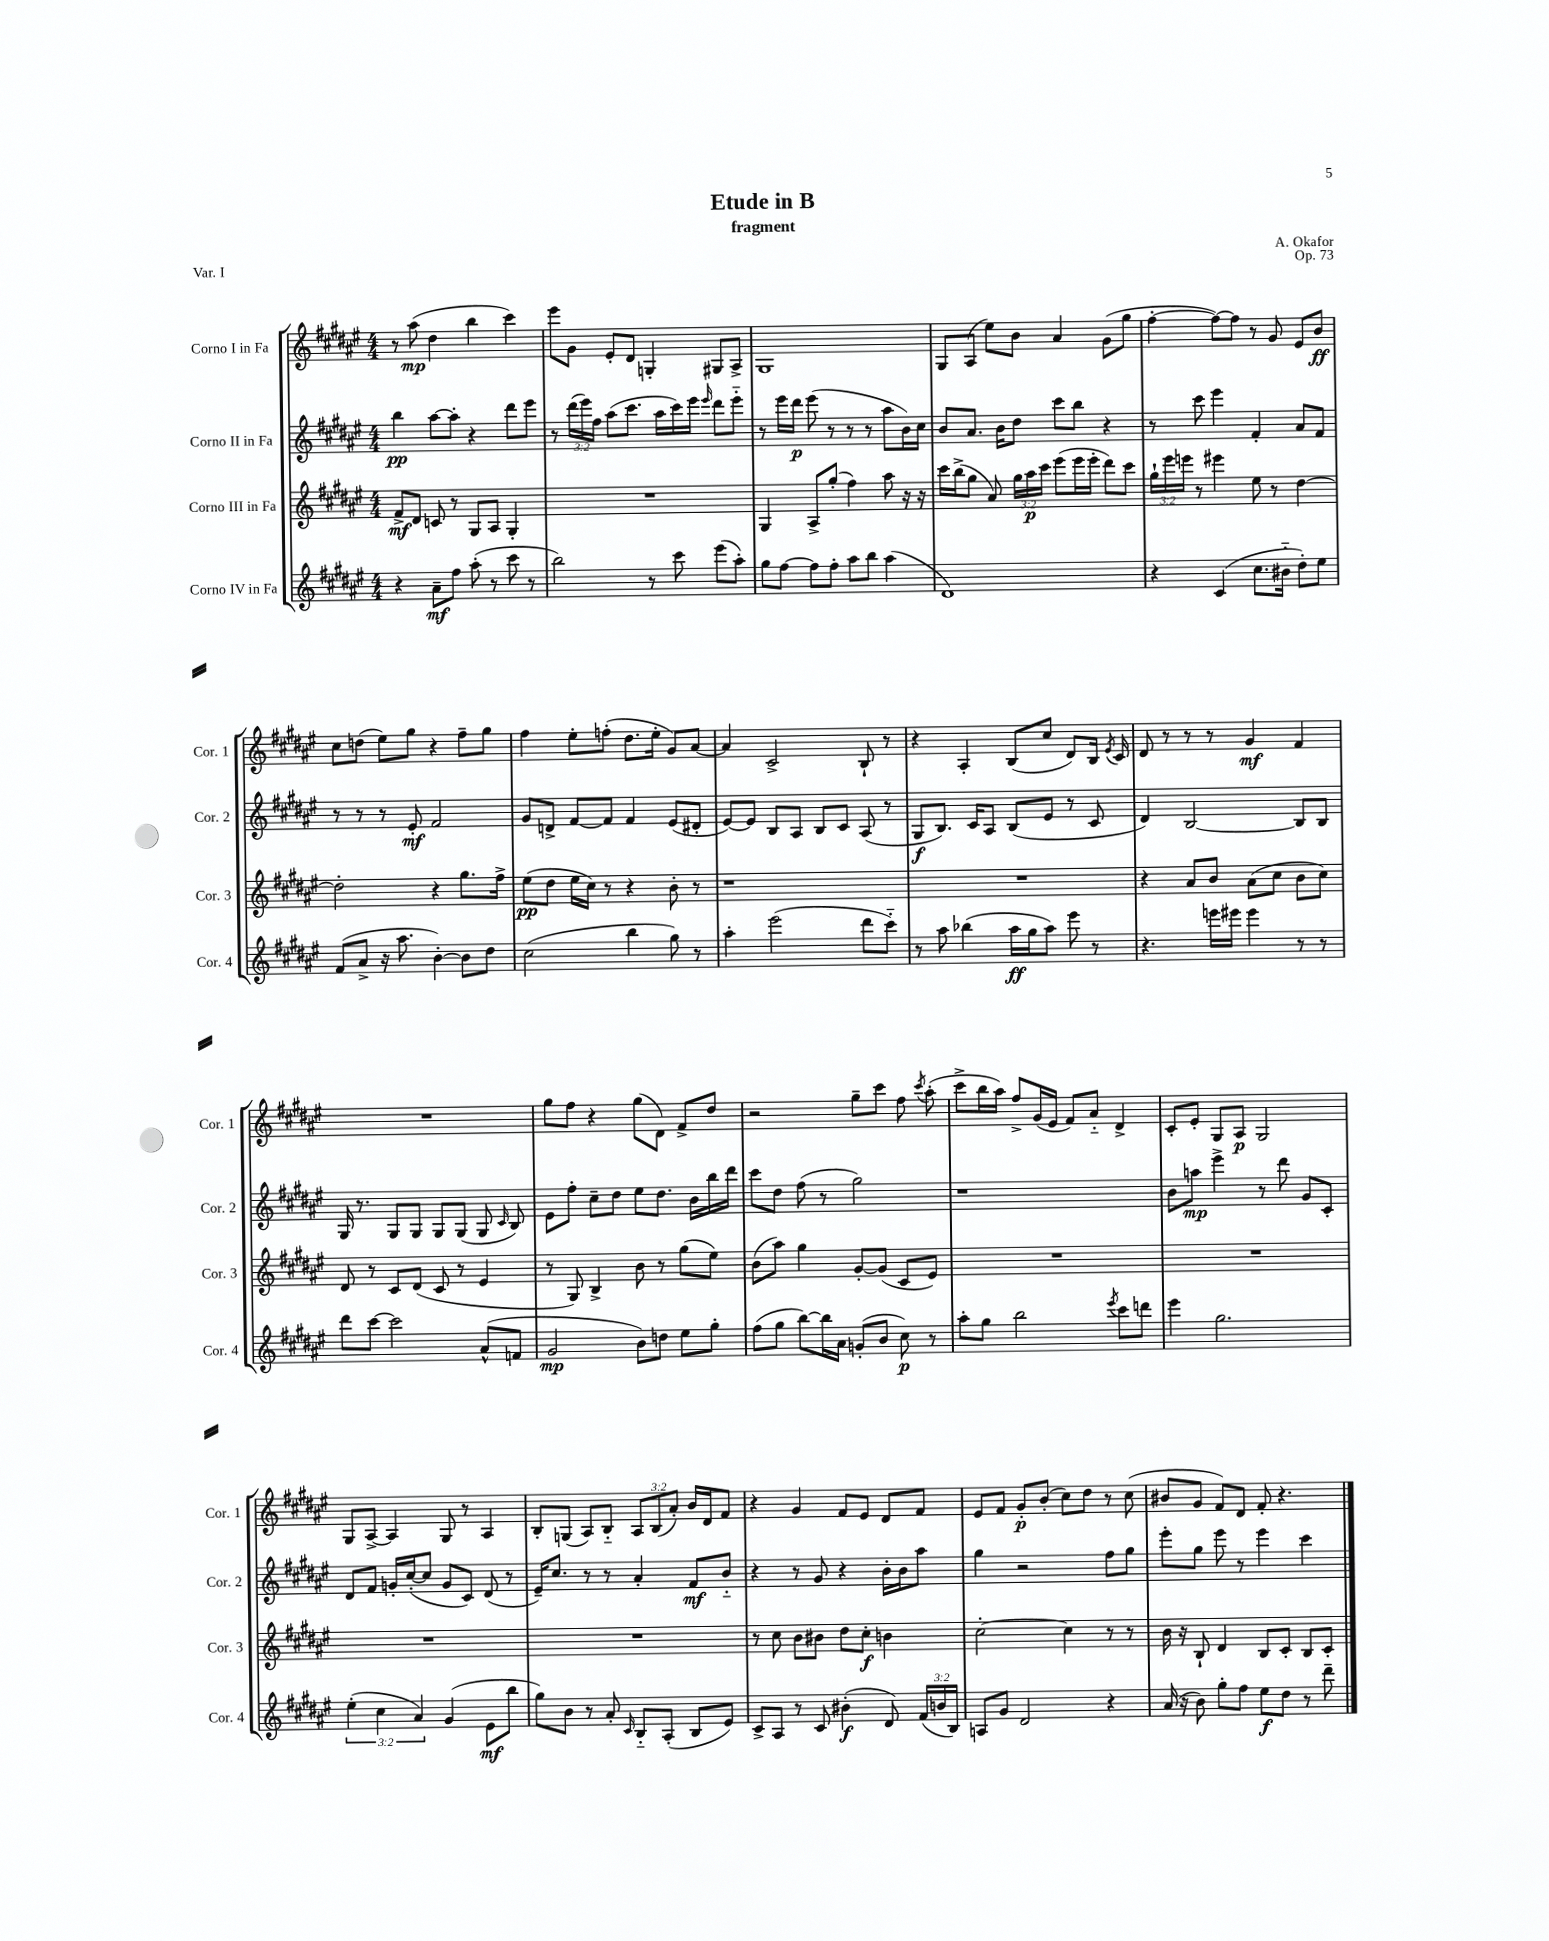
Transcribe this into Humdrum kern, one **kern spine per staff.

**kern	**kern	**kern	**kern
*staff4	*staff3	*staff2	*staff1
*clefG2	*clefG2	*clefG2	*clefG2
*k[f#c#g#d#a#e#]	*k[f#c#g#d#a#e#]	*k[f#c#g#d#a#e#]	*k[f#c#g#d#a#e#]
*M4/4	*M4/4	*M4/4	*M4/4
4r	8f#^/L	4bb\	8r
.	8d#/J	.	(8aa#\
8a#~\L	8c/	[8aa#\L	4dd#\
8ff#\J	8r	8aa#'\]J	.
(8aa#'\	8G#/L	4r	4bb\
8r	8A#/J	.	.
8ccc#\	4G#'/	8ddd#\L	4ccc#\)
8r	.	8eee#\J	.
=	=	=	=
2bb\)	1r	8r	8eee#\L
.	.	(24ddd#\LL	8g#\J
.	.	24eee#\)	.
.	.	24ff#\JJ	.
.	.	(8aa#\L	8e#'/L
.	.	8.ccc#\J	8d#/J
8r	.	.	4G'/
.	.	16aa#\LL	.
8ccc#\	.	16ccc#\)	.
.	.	16eee#\JJ	.
.	.	16qqeee#/	.
(8eee#\L	.	8ddd#\L	8G#/L
8aa#'\J)	.	8eee#'~\J	8A#^/J
=	=	=	=
8gg#\L	4G#/	8r	1G#
[8ff#\J	.	16eee#\LL	.
.	.	16ddd#\JJ	.
8ff#\]L	8A#^/L	(8eee#\	.
8ff#'\J	(8gg#'/J	8r	.
8aa#\L	4ff#\)	8r	.
8bb\J	.	8r	.
(4aa#\	8aa#\	8aa#\L	.
.	16r	16b\L)	.
.	16r	16cc#\JJ	.
=	=	=	=
1d#)	16ccc#\LL	8b/L	8G#/L
.	(16bb^\J	.	.
.	8gg#\J	8.a#/J	(8A#/J
.	8a#/)	.	8ee#\L)
.	.	16b\LK	.
.	24gg#\LL	8dd#\J	8b\J
.	24aa#\	.	.
.	24ccc#\JJ	.	.
.	(8eee#\L	8ccc#\L	4a#/
.	16eee#\L	8bb\J	.
.	16eee#'\JJ	.	.
.	8ddd#\L)	4r	(8g#\L
.	8ccc#\J	.	8gg#\J
=	=	=	=
4r	24gg#`\LL	8r	[4ff#'\
.	24eee#\	.	.
.	24eee\JJ	.	.
.	8r	8ccc#\	.
(4c#/	4eee#\	4eee#\	8ff#\_L)
.	.	.	8ff#\]J
8.cc#\L	8ee#\	4f#'/	8r
.	8r	.	8g#/
16b#'~\Jk	.	.	.
8dd#'\L)	[4dd#\	8a#/L	8e#/L
8ee#\J	.	8f#/J	8b/J
=	=	=	=
(8f#/L	2dd#'\]	8r	8cc#\L
8a#^/J	.	8r	(8dd\J
16r	.	8r	8ee#\L)
8.aa#\	.	.	.
.	.	8e#'/	8gg#\J
[4b'\)	4r	2f#/	4r
8b\]L	8.gg#\L	.	8ff#~\L
8dd#\J	.	.	8gg#\J
.	16ff#^\Jk	.	.
=	=	=	=
(2cc#\	(8ee#\L	8g#/L	4ff#\
.	8dd#\J	8d^/J	.
.	16ee#\LL	[8f#/L	8ee#'\L
.	16cc#\JJ)	.	.
.	8r	8f#/]J	(8ff'\J
4bb\	4r	4f#/	8.dd#\L
.	.	.	16ee#'\Jk
8gg#\)	8b'\	(8e#/L	8g#/L)
8r	8r	8d#'/J	[8a#/J
=	=	=	=
4aa#'\	1r	[8e#/L)	4a#/]
.	.	8e#/]J	.
(2eee#\	.	8B/L	2c#^/
.	.	8A#/J	.
.	.	8B/L	.
.	.	8c#/J	.
8ddd#\L	.	(8A#/	8B`/
8ccc#'~\J)	.	8r	8r
=	=	=	=
8r	1r	8G#/L	4r
8aa#\	.	8.B/J)	.
(4bb-\	.	.	4A#'/
.	.	16c#/LK	.
.	.	8A#/J	.
16aa#\LL	.	(8B/L	(8B/L
16gg#\J	.	.	.
8aa#\J)	.	8e#/J	8cc#/J
8eee#\	.	8r	8d#/L)
8r	.	8c#/	16B/Jk
.	.	.	8qe#/
.	.	.	16c#/
=	=	=	=
4.r	4r	4d#/)	8d#/
.	.	.	8r
.	8a#/L	[2B/	8r
16eee\LL	8b/J	.	8r
16eee#\JJ	.	.	.
4eee#\	(8a#\L	.	4g#/
.	8cc#\J	.	.
8r	8b\L	8B/]L	4f#/
8r	8cc#\J)	8B/J	.
=	=	=	=
8ddd#\L	8d#/	16G#/	1r
.	.	8.r	.
[8ccc#\J	8r	.	.
2ccc#\]	8c#/L	8G#/L	.
.	(8d#/J	8G#/J	.
.	8c#/	8G#/L	.
.	8r	(8G#/J	.
(8a#^^/L	4e#/	8G#/	.
.	.	16qqc#/	.
8f/J	.	8B/)	.
=	=	=	=
2g#/	8r	8e#\L	8gg#\L
.	8G#/)	8ff#'\J	8ff#\J
.	4B^/	8cc#~\L	4r
.	.	8dd#\J	.
8b\L)	8b\	8ee#\L	(8gg#\L
8dd\J	8r	8.dd#\J	8d#\J)
8ee#\L	(8gg#\L	.	8f#^/L
.	.	16b\LL	.
8gg#'\J	8ee#\J)	16bb\	8dd#/J
.	.	16ddd#\JJ	.
=	=	=	=
(8ff#\L	(8b\L	8ccc#\L	2r
8gg#\J	8aa#\J)	8dd#\J	.
[8bb\L)	4gg#\	(8ff#\	.
16bb\]L	.	8r	.
16a#\JJ	.	.	.
(8g'/L	[8g#'/L	2gg#\)	8gg#~\L
8b/J	(8g#/]J	.	8ccc#\J
8cc#\)	8c#/L	.	8ff#\
.	.	.	8qccc#/
8r	8e#/J)	.	(8aa#'\
=	=	=	=
8aa#'\L	1r	1r	8ccc#^\L
8gg#\J	.	.	16bb\L
.	.	.	16aa#\JJ)
2bb\	.	.	8ff#^/L
.	.	.	(16g#/L
.	.	.	16e#/JJ
.	.	.	8f#/L)
.	.	.	8a#'~/J
8qeee#/	.	.	.
8ccc#\L	.	.	4d#^/
8ddd\J	.	.	.
=	=	=	=
4eee#\	1r	8b\L	8c#'/L
.	.	8aa\J	8e#'/J
2.gg#\	.	4eee#^\	8G#/L
.	.	.	8A#/J
.	.	8r	2G#/
.	.	8ddd#\	.
.	.	8g#/L	.
.	.	8c#'/J	.
=	=	=	=
(6ee#'\	1r	8d#/L	8G#/L
.	.	8f#/J	[8A#^/J
6cc#\	.	.	.
.	.	16g'/LL	4A#/]
.	.	([16cc#'/J	.
6a#/)	.	.	.
.	.	8cc#/]J	.
(4g#/	.	8g/L	8G#/
.	.	8c#/J)	8r
8e#\L	.	(8d#/	4A#/
8bb\J	.	8r	.
=	=	=	=
8gg#\L)	1r	16e#~/LK)	8B'/L
.	.	8.cc#/J	.
8b\J	.	.	(8G/J
8r	.	8r	8A#/L)
8a#'/	.	8r	8B'~/J
16qqc#/	.	.	.
8B'~/L	.	4a#'/	12A#/L
.	.	.	(12B/
(8A#'/J	.	.	.
.	.	.	12a#'/J)
8B/L	.	8f#/L	16b/LL
.	.	.	16d#/J
8e#/J)	.	8b'~/J	8f#/J
=	=	=	=
8c#^/L	8r	4r	4r
8A#/J	8cc#\	.	.
8r	8b\L	8r	4g#/
8c#/	8b#\J	8g#/	.
(4b#'\	8dd#\L	4r	8f#/L
.	8cc#'\J	.	8e#/J
8d#/)	4b\	16b'\LL	8d#/L
.	.	16b\J	.
(24f#/LL	.	8aa#\J	8f#/J
24b/	.	.	.
24B/JJ)	.	.	.
=	=	=	=
8A/L	[2cc#'\	4gg#\	8e#/L
8g#/J	.	.	8f#/J
2d#/	.	2r	8g#'/L
.	.	.	(8b'/J
.	4cc#\]	.	8cc#\L)
.	.	.	8dd#\J
4r	8r	8ff#\L	8r
.	8r	8gg#\J	(8cc#\
=	=	=	=
(16a#/	16b\	8eee#'\L	8b#/L
16r	16r	.	.
8b\)	8B`/	8gg#\J	8g#/J
8gg#'\L	4d#/	8eee#\	8f#/L)
8ff#\J	.	8r	8d#/J
8ee#\L	8B/L	4eee#\	8f#'/
8dd#\J	8c#'/J	.	4.r
8r	8B/L	4ccc#\	.
8ddd#~\	8c#'/J	.	.
==	==	==	==
*-	*-	*-	*-
